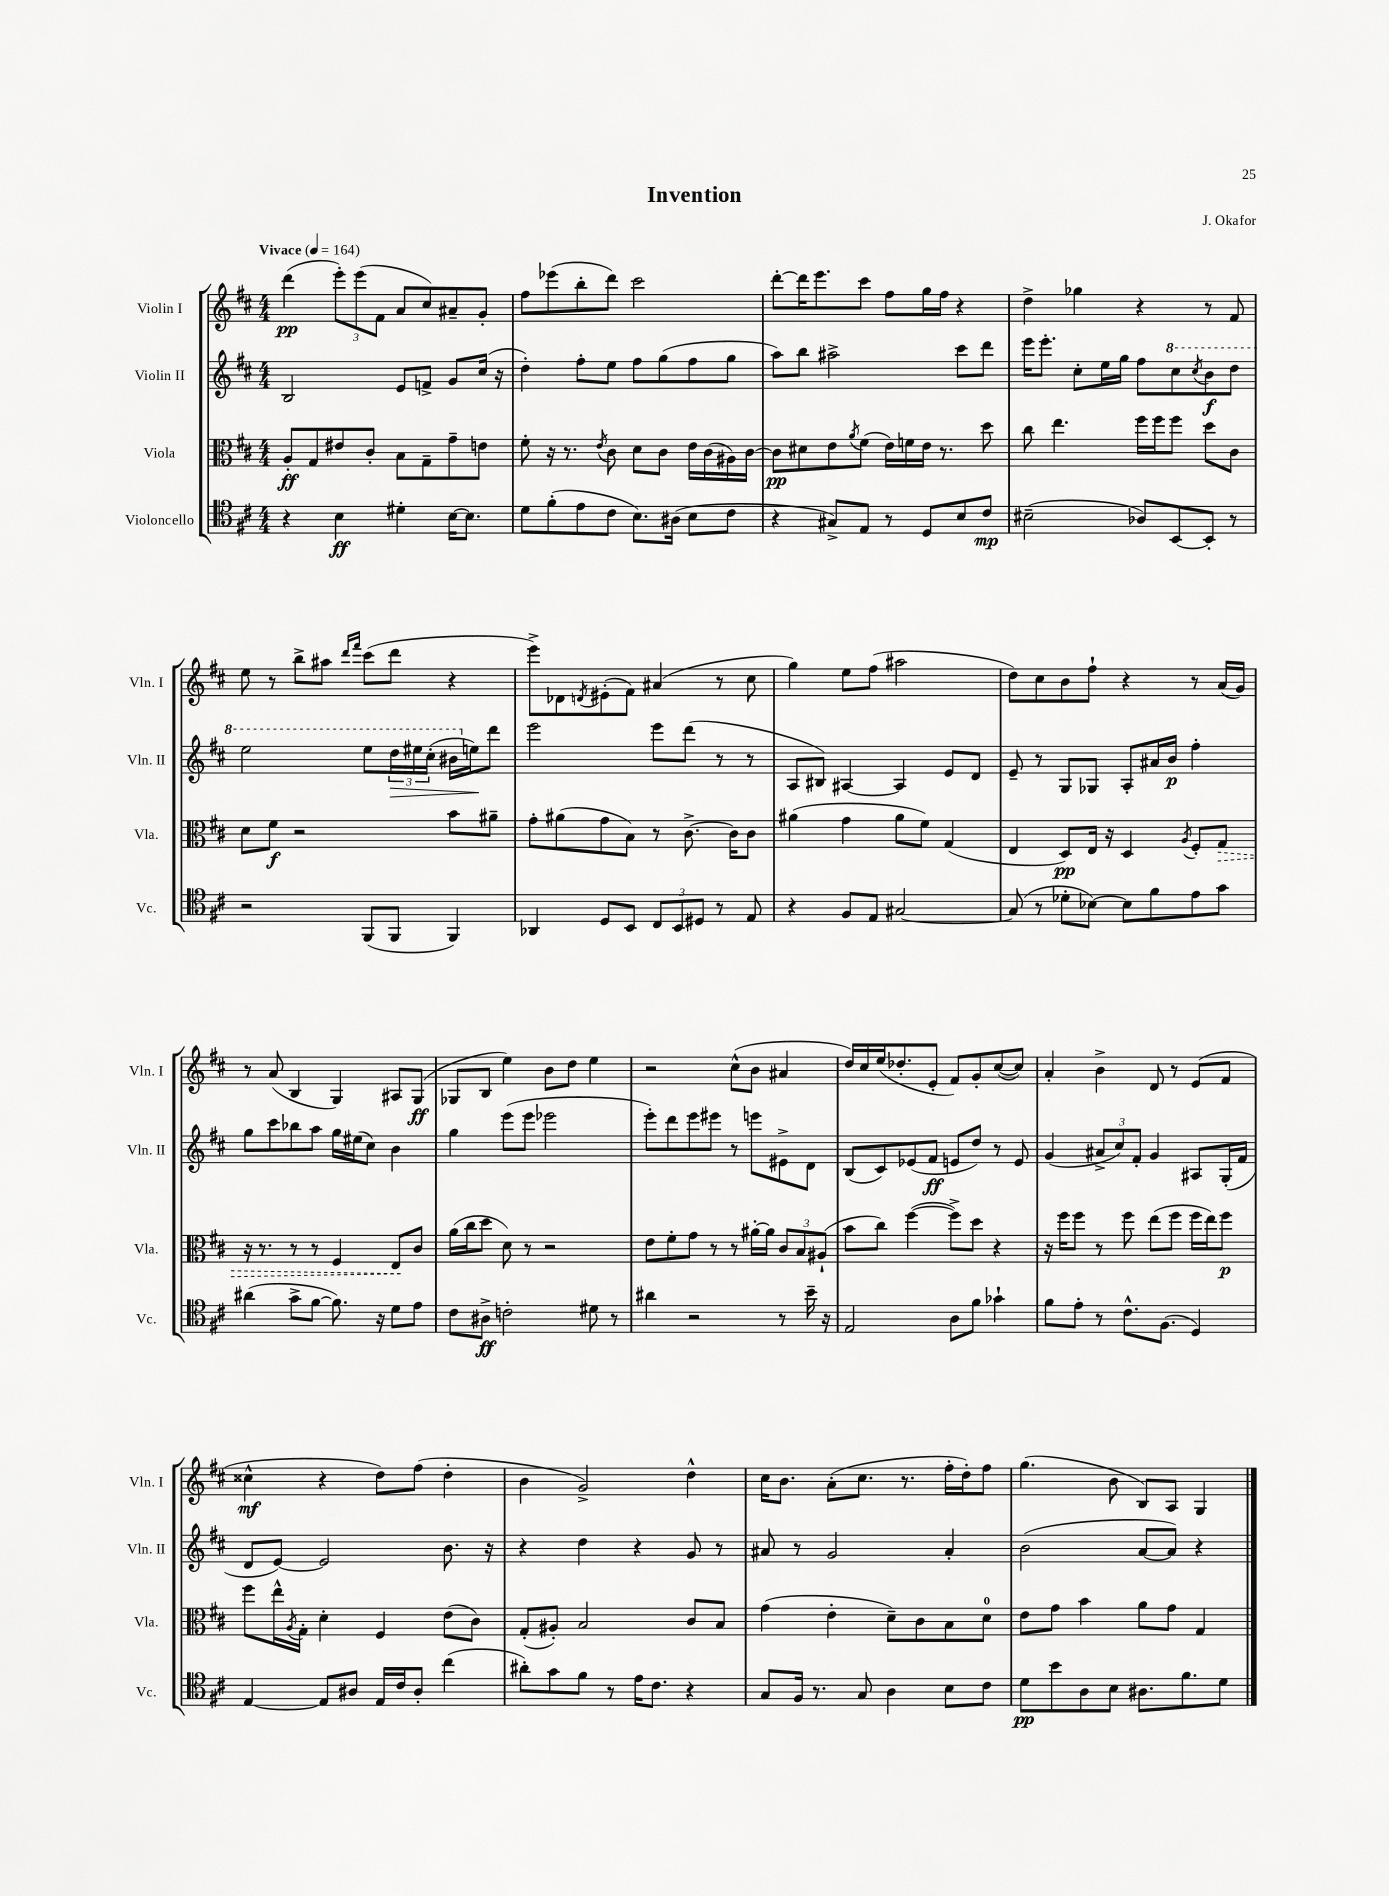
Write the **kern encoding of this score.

**kern	**kern	**kern	**kern
*staff4	*staff3	*staff2	*staff1
*clefC4	*clefC3	*clefG2	*clefG2
*k[f#c#]	*k[f#c#]	*k[f#c#]	*k[f#c#]
*M4/4	*M4/4	*M4/4	*M4/4
*MM164	*MM164	*MM164	*MM164
4r	8A'	2B	(4ddd
.	8G	.	.
4B	8e#	.	12eee')
.	.	.	(12eee
.	8c#'	.	.
.	.	.	12f#
4d#'	8B	8e	8a
.	8G~	8f^	8cc#)
[16B	8g~	8g	8a#~
8.B]	.	.	.
.	8e	(16cc#	8g'
.	.	16r	.
=	=	=	=
8d	8f#'	4dd')	8ff#
(8f#'	16r	.	(8eee-
.	8.r	.	.
8e	.	8ff#'	8bb'
.	8qe	.	.
8c#	8c#	8ee	8ddd)
8.B)	8d	8ff#	2ccc#
.	8c#	(8gg	.
(16A#	.	.	.
8B	16e	8ff#	.
.	(16c#	.	.
8c#	16A#)	8gg	.
.	[16c#	.	.
=	=	=	=
4r	8c#]	8aa)	[8ddd'
.	8d#	8bb	16ddd]
.	.	.	8.eee
8G#^)	8e	2aa#^	.
.	8qa	.	.
8E	(8f#	.	8ccc#
8r	16e)	.	8ff#
.	16f	.	.
8D	16e	.	16gg
.	8.r	.	16ff#
8B	.	8ccc#	4r
8c#	8dd	8ddd	.
=	=	=	=
(2B#~	8cc#	16eee	4dd^
.	.	8.eee'	.
.	4.ee	.	.
.	.	8cc#'	4gg-
.	.	16ee	.
.	.	16gg	.
8A-)	16ff#	8ff#	4r
.	16ff#	.	.
[8BB	8ff#	8ccc#	.
.	.	8qccc#	.
8BB']	8dd	8bb	8r
8r	8c#	8ddd	8f#
=	=	=	=
2r	8d	2eee	8ee
.	8f#	.	8r
.	2r	.	8bb^
.	.	.	8aa#
.	.	.	16qqddd
.	.	.	16qqfff#
(8FF#	.	8eee	(8ccc#
8FF#	.	24ddd	8ddd
.	.	24eee#	.
.	.	(24ccc#'	.
4FF#)	8b	16bb#	4r
.	.	16ee)	.
.	8a#~	8ddd	.
=	=	=	=
4AA-	8g'	2eee	8eee^)
.	(8a#	.	8d-
.	.	.	8qd
8D	8g	.	(8e#'
8BB	8B)	.	8f#)
12C#	8r	8eee	(4a#
12BB	.	.	.
.	[8.c#^	(8ddd	.
12D#	.	.	.
8r	.	8r	8r
.	16c#]	.	.
8E	8c#	8r	8cc#
=	=	=	=
4r	(4a#	8A	4gg)
.	.	8B#)	.
8F#	4g	[4A#	8ee
8E	.	.	(8ff#
[2G#	8a#	4A#]	2aa#
.	8f#)	.	.
.	(4G	8e	.
.	.	8d	.
=	=	=	=
(8G#]	4E	8e~	8dd)
8r	.	8r	8cc#
8d-'	8D)	8G	8b
[8B-)	16E	8G-	8ff#`
.	16r	.	.
8B-]	4D	8A'	4r
8f#	.	16a#	.
.	.	16b	.
.	8qA	.	.
8e	8F#'	4ff#'	8r
8g	8G	.	(16a
.	.	.	16g)
=	=	=	=
(4a#	16r	8gg	8r
.	8.r	.	.
.	.	8ccc#	(8a
8g^	8r	8bb-	4B
[8f#	8r	8aa	.
8.f#])	4F#	16gg	4G)
.	.	(16ee#	.
.	.	8cc#)	.
16r	.	.	.
8d	8E	4b	8A#
8e	8c#	.	(8G
=	=	=	=
8c#	(16a	4gg	8G-
.	16cc#	.	.
8A#^	8dd	.	8B
2c'	8d)	(8eee	4ee)
.	8r	8eee	.
.	2r	2eee-	8b
.	.	.	8dd
8d#	.	.	4ee
8r	.	.	.
=	=	=	=
4a#	8e	8eee')	2r
.	8f#'	8ddd	.
2r	8g	8eee	.
.	8r	8eee#	.
.	8r	8r	(8cc#^^
.	[16a#'	8eee	8b
.	16a#]	.	.
8r	12c#	8e#^	4a#
.	12B	.	.
16b~	.	8d	.
.	(12A#`	.	.
16r	.	.	.
=	=	=	=
2E	8b	(8B	16dd)
.	.	.	16cc#
.	8cc#)	8c#)	(16ee
.	.	.	8.dd-'
.	([4ff#	(8e-	.
.	.	8f#	8e'
8A	8ff#^])	8e	8f#)
8f#	8dd	8dd)	8g'
4g-`	4r	8r	([8cc#
.	.	8e	8cc#])
=	=	=	=
8f#	16r	(4g	4a'
.	16ff#	.	.
8e'	8ff#	.	.
8r	8r	12a#^	4b^
.	.	12cc#)	.
8.c#^^	8ff#	.	.
.	.	12f#'	.
.	(8ee	4g	8d
(8.F#	.	.	.
.	8ff#	.	8r
4D)	16ff#	8A#	(8e
.	16ee)	.	.
.	8ff#	(16G'	8f#
.	.	16f#	.
=	=	=	=
[4E	8ff#	8d	4cc##^^
.	16ee^^	[8e)	.
.	8qA	.	.
.	16G'	.	.
8E]	4d'	2e]	4r
8A#	.	.	.
16E	4F#	.	8dd)
16c#	.	.	.
8A#'	.	.	(8ff#
(4cc#	(8e	8.b	4dd'
.	8c#)	.	.
.	.	16r	.
=	=	=	=
8a#')	(8G'	4r	4b
8g	8A#')	.	.
8f#	2B	4dd	2g^)
8r	.	.	.
16e	.	4r	.
8.c#	.	.	.
4r	8c#	8g	4dd^^
.	8B	8r	.
=	=	=	=
8G	(4g	8a#	16cc#
.	.	.	8.b
16F#	.	8r	.
8.r	.	.	.
.	4e'	2g	(8a'
8G	.	.	8.cc#
4A	8d~)	.	.
.	.	.	8.r
.	8c#	.	.
8B	8B	4a#'	16ff#'
.	.	.	16dd')
8c#	8d	.	8ff#
=	=	=	=
8d	8e	(2b	(4.gg
8b	8g	.	.
8A	4b	.	.
8B	.	.	8b
8.A#	8a	[8a	8B)
.	8g	8a])	8A
8.f#	.	.	.
.	4G	4r	4G
8d	.	.	.
==	==	==	==
*-	*-	*-	*-
